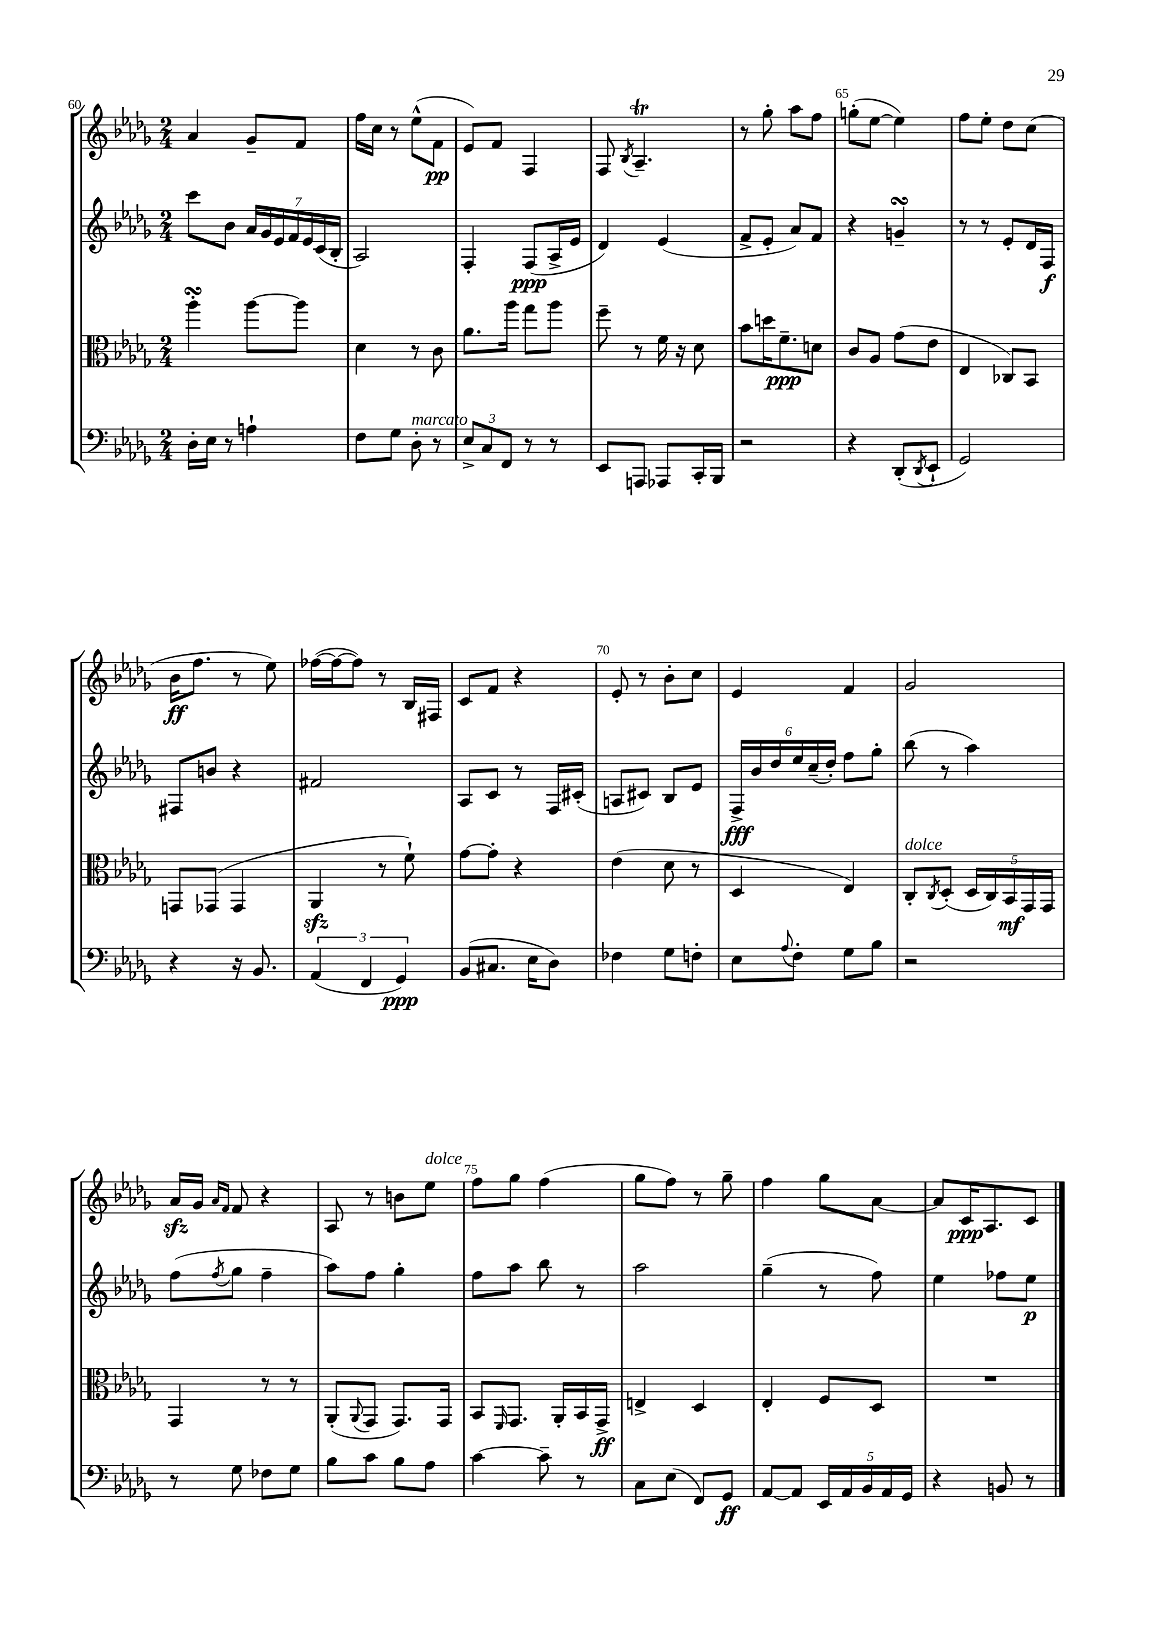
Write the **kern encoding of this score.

**kern	**kern	**kern	**kern
*staff4	*staff3	*staff2	*staff1
*clefF4	*clefC3	*clefG2	*clefG2
*k[b-e-a-d-g-]	*k[b-e-a-d-g-]	*k[b-e-a-d-g-]	*k[b-e-a-d-g-]
*M2/4	*M2/4	*M2/4	*M2/4
16D-'\LL	4aa-'\	8ccc\L	4a-/
16E-\JJ	.	.	.
8r	.	8b-\J	.
4A`\	[8aa-\L	28a-/LL	8g-~/L
.	.	28g-/	.
.	.	28e-/	.
.	.	28f/	.
.	8aa-\]J	.	8f/J
.	.	28e-/	.
.	.	(28c/	.
.	.	28B-'/JJ	.
=	=	=	=
8F\L	4d-\	2A-/)	16ff\LL
.	.	.	16cc\JJ
8G-\J	.	.	8r
8D-'\	8r	.	(8ee-^^\L
8r	8c\	.	8f\J
=	=	=	=
12E-^/L	8.a-\L	4F'/	8e-/L)
12C/	.	.	.
.	.	.	8f/J
12FF/J	.	.	.
.	16aa-\Jk	.	.
8r	8gg-\L	(8F/L	4F/
8r	8aa-\J	16A-^/L	.
.	.	16e-/JJ	.
=	=	=	=
8EE-/L	8ff~\	4d-/)	8F/
.	.	.	8qB-/
8AAA/J	8r	.	4.A-~/
8AAA-/L	16f\	(4e-/	.
.	16r	.	.
16CC'/L	8d-\	.	.
16BBB-/JJ	.	.	.
=	=	=	=
2r	8b-\L	8f^/L	8r
.	16dd\K	8e-'/J	8gg-'\
.	8.f~\	.	.
.	.	8a-/L)	8aa-\L
.	8d\J	8f/J	8ff\J
=	=	=	=
4r	8c/L	4r	(8gg'\L
.	8A-/J	.	[8ee-\J
(8DD-'/L	(8g-\L	4g~/	4ee-\])
8qDD-/	.	.	.
8EE-`/J	8e-\J	.	.
=	=	=	=
2GG-/)	4E-/	8r	8ff\L
.	.	8r	8ee-'\J
.	8C-/L)	8e-'/L	8dd-\L
.	8BB-/J	16d-/L	(8cc\J
.	.	16F/JJ	.
=	=	=	=
4r	8GG/L	8F#/L	16b-\LK
.	.	.	8.ff\J
.	(8GG-/J	8b/J	.
16r	4GG-/	4r	8r
8.BB-/	.	.	.
.	.	.	8ee-\)
=	=	=	=
(6AA-/	4AA-/	2f#/	([16ff-\LL
.	.	.	16ff-\_J
.	.	.	8ff-\]J)
6FF/	.	.	.
.	8r	.	8r
6GG-/)	.	.	.
.	8f`\)	.	16B-/LL
.	.	.	16F#/JJ
=	=	=	=
(8BB-/L	[8g-\L	8A-/L	8c/L
8.C#/J	8g-'\]J	8c/J	8f/J
.	4r	8r	4r
16E-\LK	.	.	.
8D-\J)	.	16F/LL	.
.	.	(16c#'/JJ	.
=	=	=	=
4F-\	(4e-\	8A/L	8e-'/
.	.	8c#/J)	8r
8G-\L	8d-\	8B-/L	8b-'\L
8F'\J	8r	8e-/J	8cc\J
=	=	=	=
8E-\L	4D-/	24F^/LL	4e-/
.	.	24b-/	.
.	.	24dd-/	.
8qqA-/	.	.	.
8F'\J	.	24ee-/	.
.	.	(24cc~/	.
.	.	24dd-'/JJ)	.
8G-\L	4E-/)	8ff\L	4f/
8B-\J	.	8gg-'\J	.
=	=	=	=
2r	8C'/L	(8bb-\	2g-/
.	8qC/	.	.
.	(8D-'/J	8r	.
.	20D-/LL	4aa-\)	.
.	20C/)	.	.
.	20BB-/	.	.
.	20GG-/	.	.
.	20GG-/JJ	.	.
=	=	=	=
8r	4GG-/	(8ff\L	16a-/LL
.	.	.	16g-/JJ
.	.	.	16qqa-/LL
.	.	8qff/	16qqf/JJ
8G-\	.	8gg-\J	8f/
8F-\L	8r	4ff~\	4r
8G-\J	8r	.	.
=	=	=	=
8B-\L	(8AA-'/L	8aa-\L)	8A-/
.	8qqAA-/	.	.
8c\J	8GG-/J	8ff\J	8r
8B-\L	8.GG-/L)	4gg-'\	8b\L
8A-\J	.	.	8ee-\J
.	16GG-/Jk	.	.
=	=	=	=
[4c\	8BB-/L	8ff\L	8ff\L
.	16qqFF/	.	.
.	8.GG-/J	8aa-\J	8gg-\J
8c~\]	.	8bb-\	(4ff\
.	16AA-'/LL	.	.
8r	16BB-/	8r	.
.	16GG-^/JJ	.	.
=	=	=	=
8C\L	4E^/	2aa-\	8gg-\L
(8E-\J	.	.	8ff\J)
8FF/L)	4D-/	.	8r
8GG-/J	.	.	8gg-~\
=	=	=	=
[8AA-/L	4E-'/	(4gg-~\	4ff\
8AA-/]J	.	.	.
20EE-/LL	8F/L	8r	8gg-\L
20AA-/	.	.	.
20BB-/	.	.	.
.	8D-/J	8ff\)	[8a-\J
20AA-/	.	.	.
20GG-/JJ	.	.	.
=	=	=	=
4r	2r	4ee-\	8a-/]L
.	.	.	16c/K
.	.	.	8.A-/
8BB/	.	8ff-\L	.
8r	.	8ee-\J	8c/J
==	==	==	==
*-	*-	*-	*-
